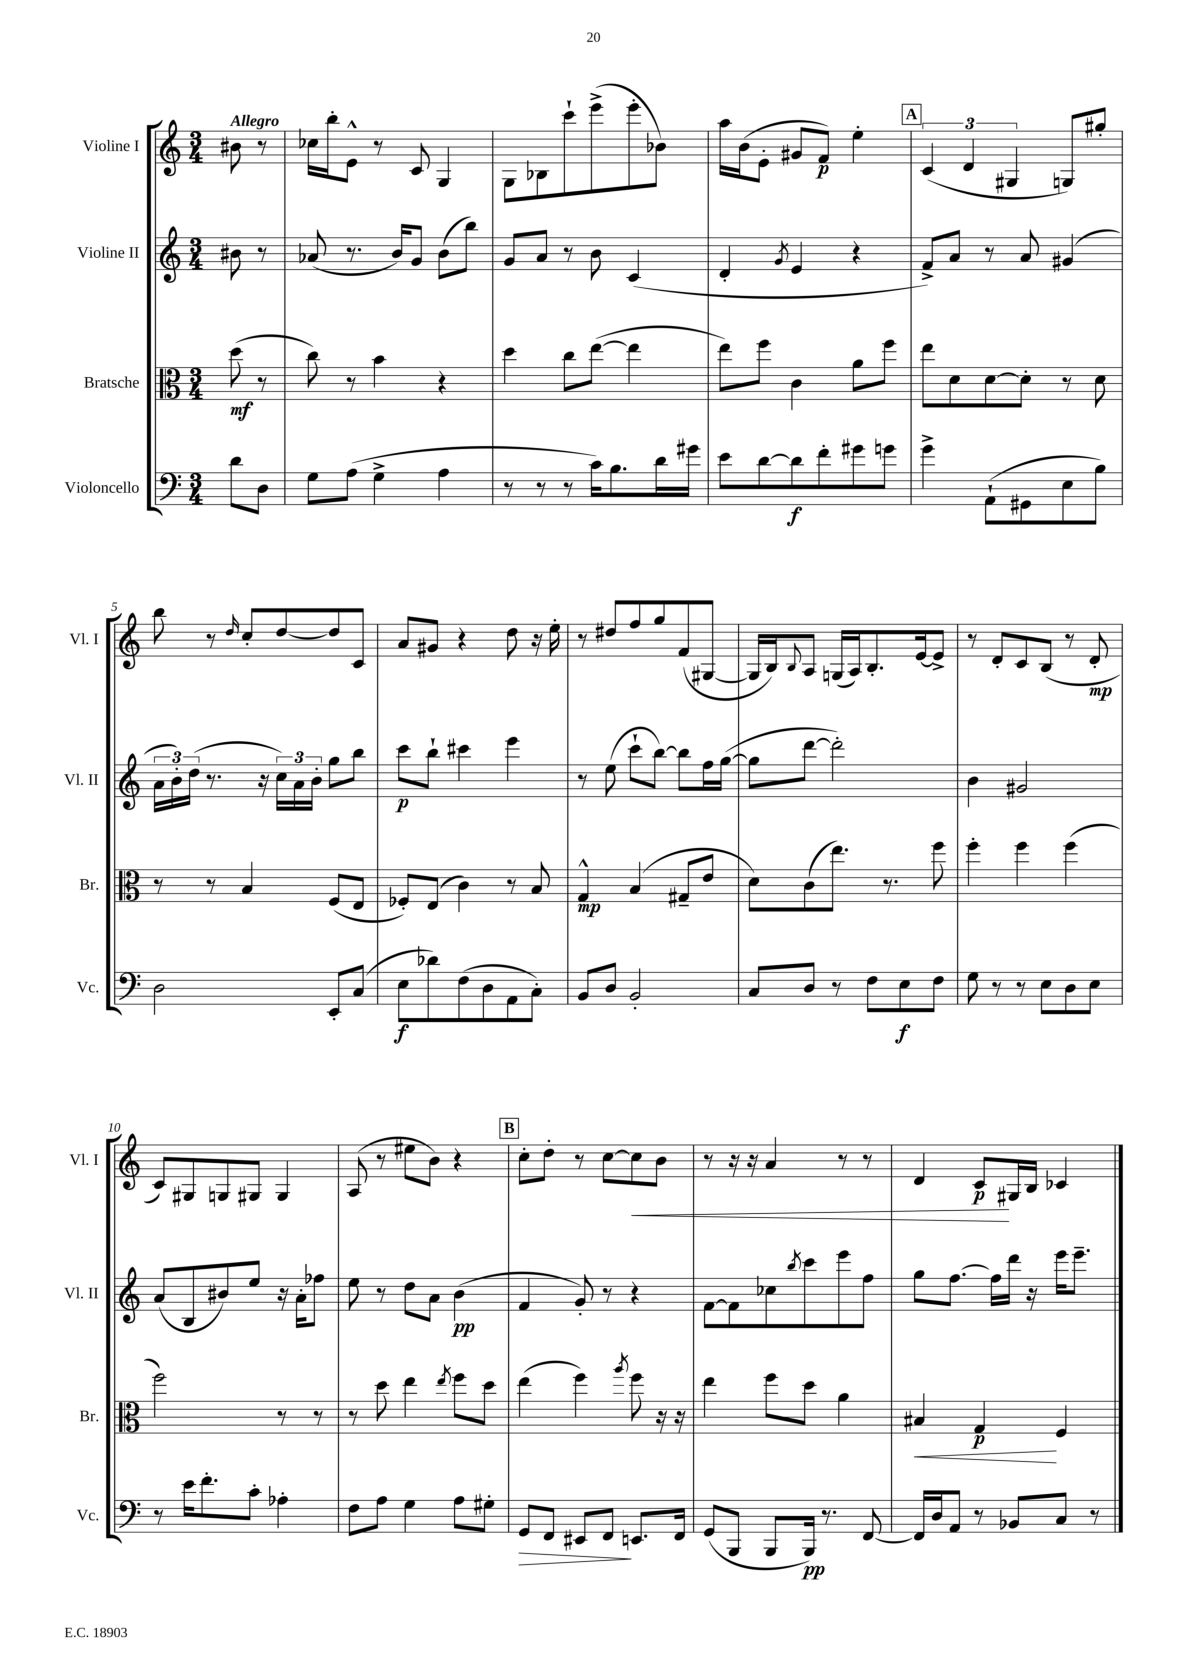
<<
\new StaffGroup <<
\new Staff = "s0" \with { instrumentName = "Violine I" shortInstrumentName = "Vl. I" } {
    \clef treble \key c \major \numericTimeSignature \time 3/4 \partial 4 \tempo "Allegro"
    bis'8 r8 |
    ces''16 b''16-. e'8-^ r8 c'8 g4 |
    g8 bes8 c'''8-! e'''8->( e'''8-. bes'8) |
    a''16 b'16( e'8-. gis'8 f'8\p) e''4-. |
    \mark \markup { \box "A" } \tuplet 3/2 { c'4( d'4 gis4 } g8) gis''8-. |
    b''8 r8 \grace { d''16 } c''8-. d''8~ d''8 c'8 |
    a'8 gis'8 r4 d''8 r16 e''16-. |
    r8 dis''8 f''8 g''8 f'8( gis8~ |
    gis16 b16) \appoggiatura { b8 } a8 g16( a16) b8.-. e'16~ e'8-> |
    r8 d'8-. c'8 b8( r8 d'8-.\mp |
    c'8) gis8 g8 gis8 gis4 |
    a8( r8 eis''8 b'8) r4 |
    \mark \markup { \box "B" } c''8-. d''8-. r8 c''8~ c''8\< b'8 |
    r8 r16 r16 a'4 r8 r8 |
    d'4 c'8\p\! gis16 b16 ces'4 \bar "|." |
}
\new Staff = "s1" \with { instrumentName = "Violine II" shortInstrumentName = "Vl. II" } {
    \clef treble \key c \major \numericTimeSignature \time 3/4 \partial 4
    bis'8 r8 |
    aes'8( r8. b'16) g'8 b'8( b''8) |
    g'8 a'8 r8 b'8 c'4( |
    d'4-. \acciaccatura { g'8 } e'4 r4 |
    \mark \markup { \box "A" } f'8->) a'8 r8 a'8 gis'4( |
    \tuplet 3/2 { a'16 b'16-.) d''16( } r8. r16 \tuplet 3/2 { c''16) a'16 b'16-. } g''8 b''8 |
    c'''8\p b''8-! cis'''4 e'''4 |
    r8 e''8( c'''8-! b''8~) b''8 f''16 g''16~( |
    g''8 d'''8~ d'''2-.) |
    b'4 gis'2 |
    a'8( b8 bis'8) e''8 r16 a'16-. fes''8 |
    e''8 r8 d''8 a'8 b'4\pp( |
    \mark \markup { \box "B" } f'4 g'8-.) r8 r4 |
    f'8~ f'8 ces''8 \acciaccatura { b''8 } c'''8 e'''8 f''8 |
    g''8 f''8.~ f''16 d'''16 r16 e'''16 e'''8.-- \bar "|." |
}
\new Staff = "s2" \with { instrumentName = "Bratsche" shortInstrumentName = "Br." } {
    \clef alto \key c \major \numericTimeSignature \time 3/4 \partial 4
    d''8\mf( r8 |
    c''8) r8 b'4 r4 |
    d''4 c''8 e''8~( e''4 |
    e''8) f''8 c'4 a'8 f''8 |
    \mark \markup { \box "A" } e''8 d'8 d'8~ d'8-. r8 d'8 |
    r8 r8 b4 f8( e8 |
    fes8-.) e8( c'4) r8 b8 |
    g4-^\mp b4( gis8-- e'8 |
    d'8) c'8( e''8.) r8. f''8 |
    f''4-. f''4 f''4( |
    f''2) r8 r8 |
    r8 d''8 e''4 \acciaccatura { e''8 } f''8 d''8 |
    \mark \markup { \box "B" } e''4( f''4) \acciaccatura { a''8 } f''8 r16 r16 |
    e''4 f''8 d''8 a'4 |
    bis4\< g4\p\! f4 \bar "|." |
}
\new Staff = "s3" \with { instrumentName = "Violoncello" shortInstrumentName = "Vc." } {
    \clef bass \key c \major \numericTimeSignature \time 3/4 \partial 4
    d'8 d8 |
    g8 a8( g4-> a4 |
    r8 r8 r8 c'16) b8. d'16 gis'16 |
    e'8 d'8~ d'8\f f'8-. gis'8 g'8 |
    \mark \markup { \box "A" } g'4-> a,8-!( gis,8 e8 b8) |
    d2 e,8-. c8( |
    e8\f des'8) f8( d8 a,8 c8-.) |
    b,8 d8 b,2-. |
    c8 d8 r8 f8 e8\f f8 |
    g8 r8 r8 e8 d8 e8 |
    r8 e'16 f'8.-. c'8-. aes4-. |
    f8 a8 g4 a8 gis8-. |
    \mark \markup { \box "B" } g,8\> f,8 eis,8 f,8\! e,8. f,16 |
    g,8( b,,8 b,,8 b,,16\pp) r8. f,8~ |
    f,16 d16 a,8 r8 bes,8 c8 r8 \bar "|." |
}
>>
>>
